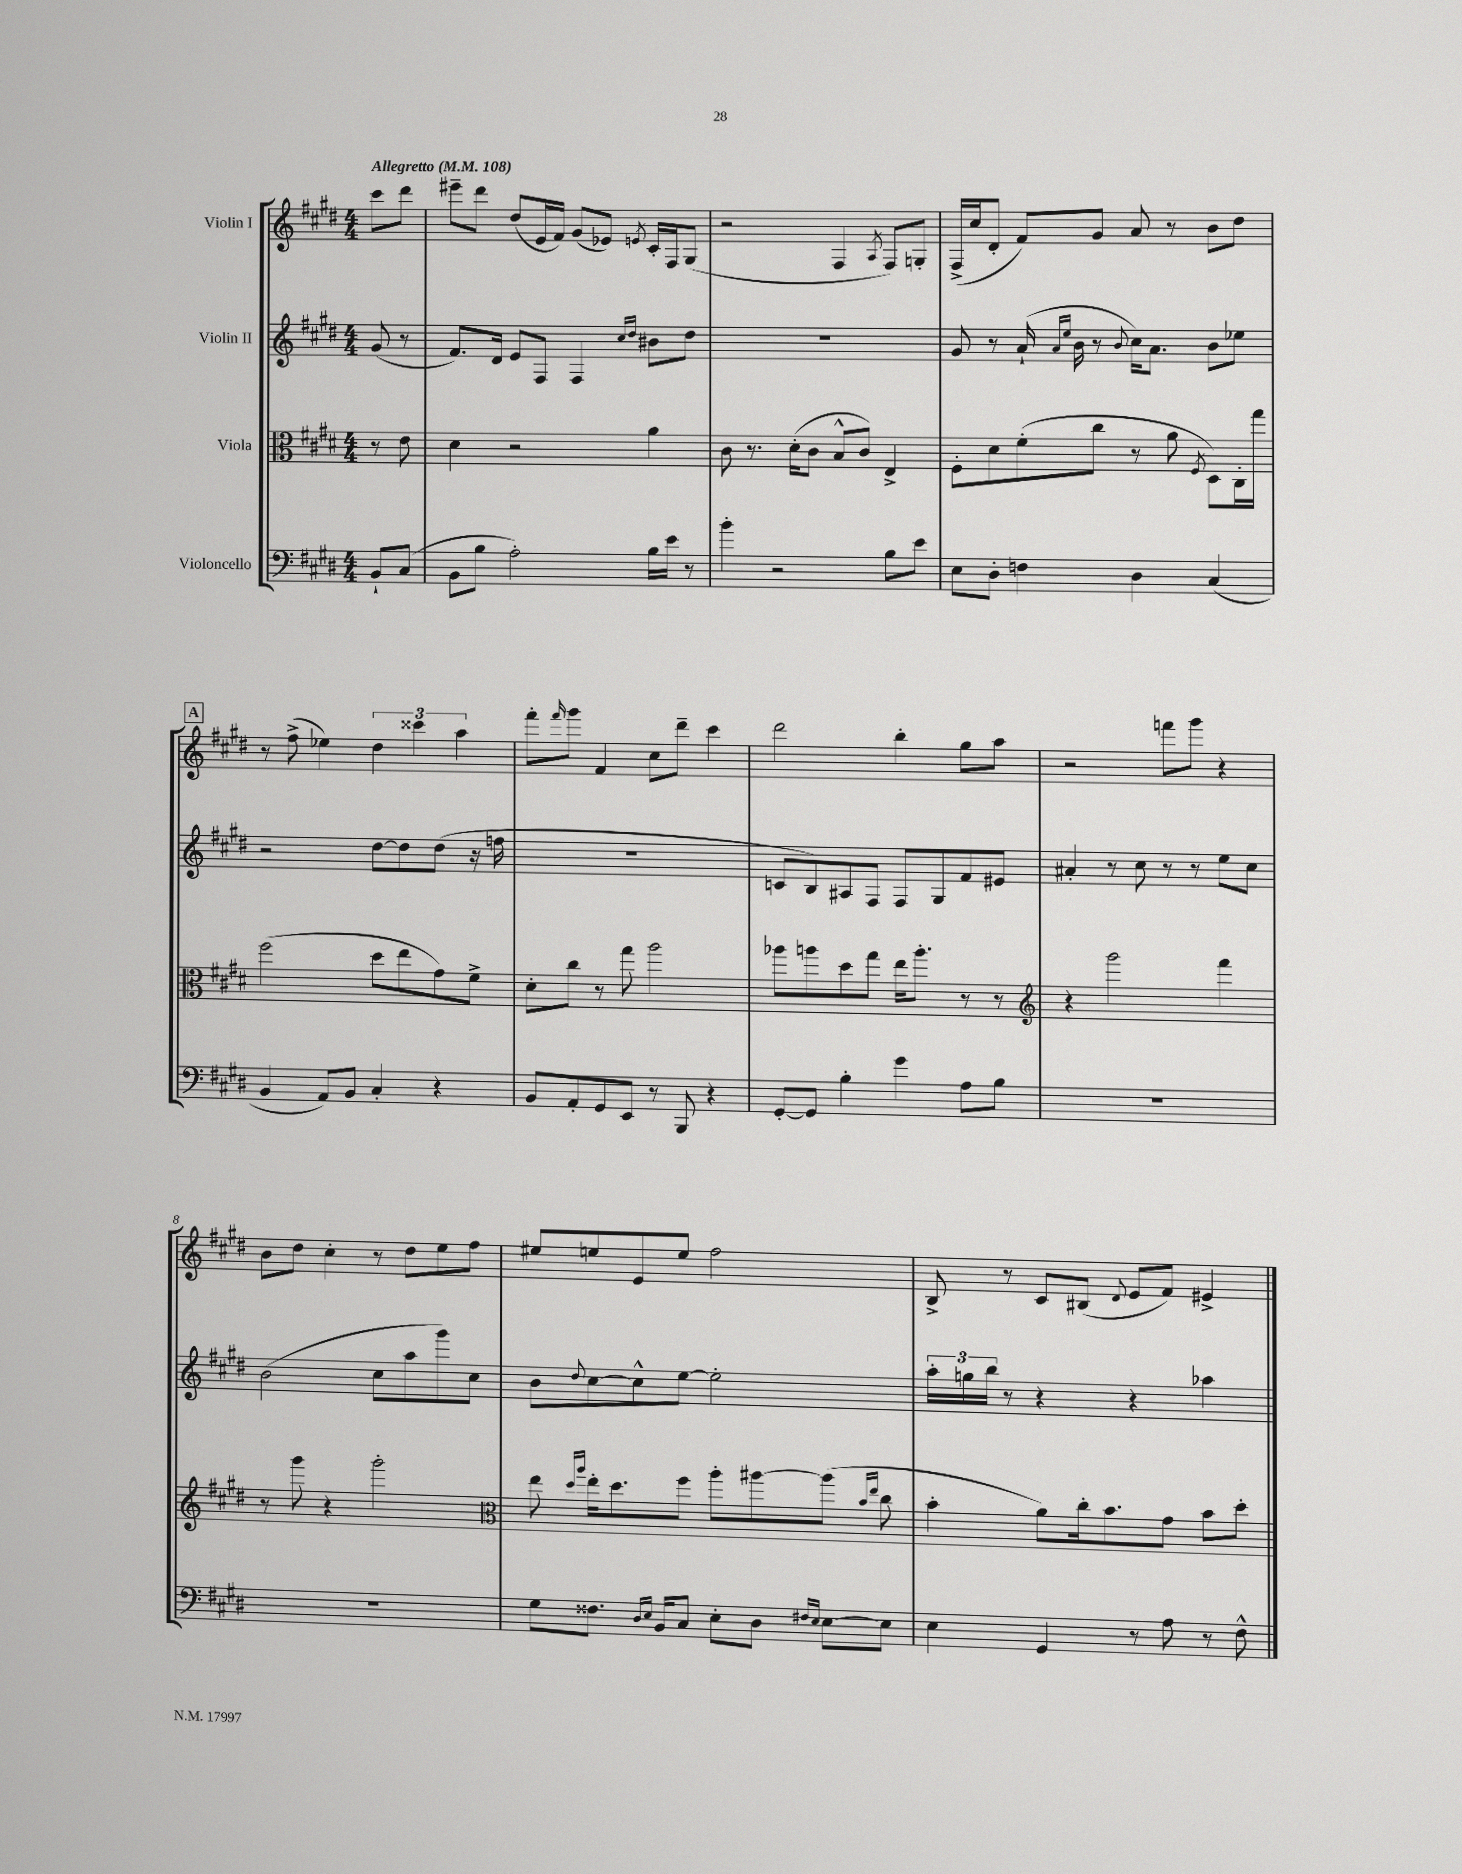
<<
\new StaffGroup <<
\new Staff = "s0" \with { instrumentName = "Violin I" } {
    \clef treble \key e \major \numericTimeSignature \time 4/4 \partial 4 \tempo "Allegretto" 4 = 108
    cis'''8 dis'''8 |
    eis'''8-- dis'''8 dis''8( e'16 fis'16) gis'8( ees'8) \acciaccatura { e'8 } cis'16-. fis16 gis8( |
    r2 fis4 \acciaccatura { a8 } fis8) g8-. |
    fis16->( cis''16 dis'8-. fis'8) gis'8 a'8 r8 b'8 dis''8 |
    \mark \markup { \box "A" } r8 fis''8->( ees''4) \tuplet 3/2 { dis''4 cisis'''4 a''4 } |
    fis'''8-. \grace { fis'''16 } gis'''8 fis'4 cis''8 dis'''8-- cis'''4 |
    dis'''2 b''4-. gis''8 a''8 |
    r2 f'''8 gis'''8 r4 |
    b'8 dis''8 cis''4-. r8 dis''8 e''8 fis''8 |
    eis''8 e''8 e'8 e''8 fis''2 |
    b8-> r8 cis'8 bis8( \appoggiatura { dis'8 } e'8 fis'8) eis'4-> \bar "|." |
}
\new Staff = "s1" \with { instrumentName = "Violin II" } {
    \clef treble \key e \major \numericTimeSignature \time 4/4 \partial 4
    gis'8( r8 |
    fis'8.) dis'16 e'8 fis8 fis4 \grace { cis''16 dis''16 } bis'8 dis''8 |
    R1 |
    gis'8 r8 a'16-!( \grace { a'16 e''16 } b'16 r8 \appoggiatura { b'8 } cis''16) a'8. b'8 ees''8 |
    \mark \markup { \box "A" } r2 dis''8~ dis''8 dis''8( r16 f''16 |
    R1 |
    c'8 b8) ais8 fis8 fis8 gis8 fis'8 eis'8 |
    ais'4-. r8 cis''8 r8 r8 e''8 cis''8 |
    b'2( cis''8 a''8 gis'''8) cis''8 |
    b'8 \appoggiatura { dis''8 } cis''8~ cis''8-^ e''8~ e''2-. |
    \tuplet 3/2 { a''16-. g''16 b''16 } r8 r4 r4 aes''4 \bar "|." |
}
\new Staff = "s2" \with { instrumentName = "Viola" } {
    \clef alto \key e \major \numericTimeSignature \time 4/4 \partial 4
    r8 e'8 |
    dis'4 r2 a'4 |
    cis'8 r8. dis'16-.( cis'8 b8-^ cis'8) e4-> |
    fis8-. dis'8 fis'8-.( cis''8 r8 a'8 \acciaccatura { fis8 } dis8) cis16-. gis''16 |
    \mark \markup { \box "A" } fis''2( dis''8 e''8 gis'8) fis'8-> |
    dis'8-. cis''8 r8 gis''8 a''2 |
    aes''8 a''8 dis''8 gis''8 e''16 a''8.-. r8 r8 |
    \clef treble r4 gis'''2 fis'''4 |
    r8 gis'''8 r4 gis'''2-. |
    \clef alto e''8 \grace { dis''16 a''16 } e''16-. dis''8. fis''8 a''8-. ais''8~ ais''8( \grace { b'16 e''16 } cis''8 |
    b'4-. a'8) cis''16-. b'8. gis'8 b'8 dis''8-. \bar "|." |
}
\new Staff = "s3" \with { instrumentName = "Violoncello" } {
    \clef bass \key e \major \numericTimeSignature \time 4/4 \partial 4
    b,8-! cis8( |
    b,8 b8 a2-.) b16 e'16 r8 |
    b'4-. r2 b8 e'8 |
    e8 dis8-. f4 dis4 cis4( |
    \mark \markup { \box "A" } b,4 a,8) b,8 cis4-. r4 |
    b,8 a,8-. gis,8 e,8 r8 b,,8 r4 |
    gis,8~-. gis,8 b4-. gis'4 a8 b8 |
    R1 |
    R1 |
    gis8 fisis8. \grace { dis16 e16 } b,16 cis8 e8-. dis8 \grace { fis16 e16 } e8~ e8 |
    e4 gis,4 r8 a8 r8 fis8-^ \bar "|." |
}
>>
>>
